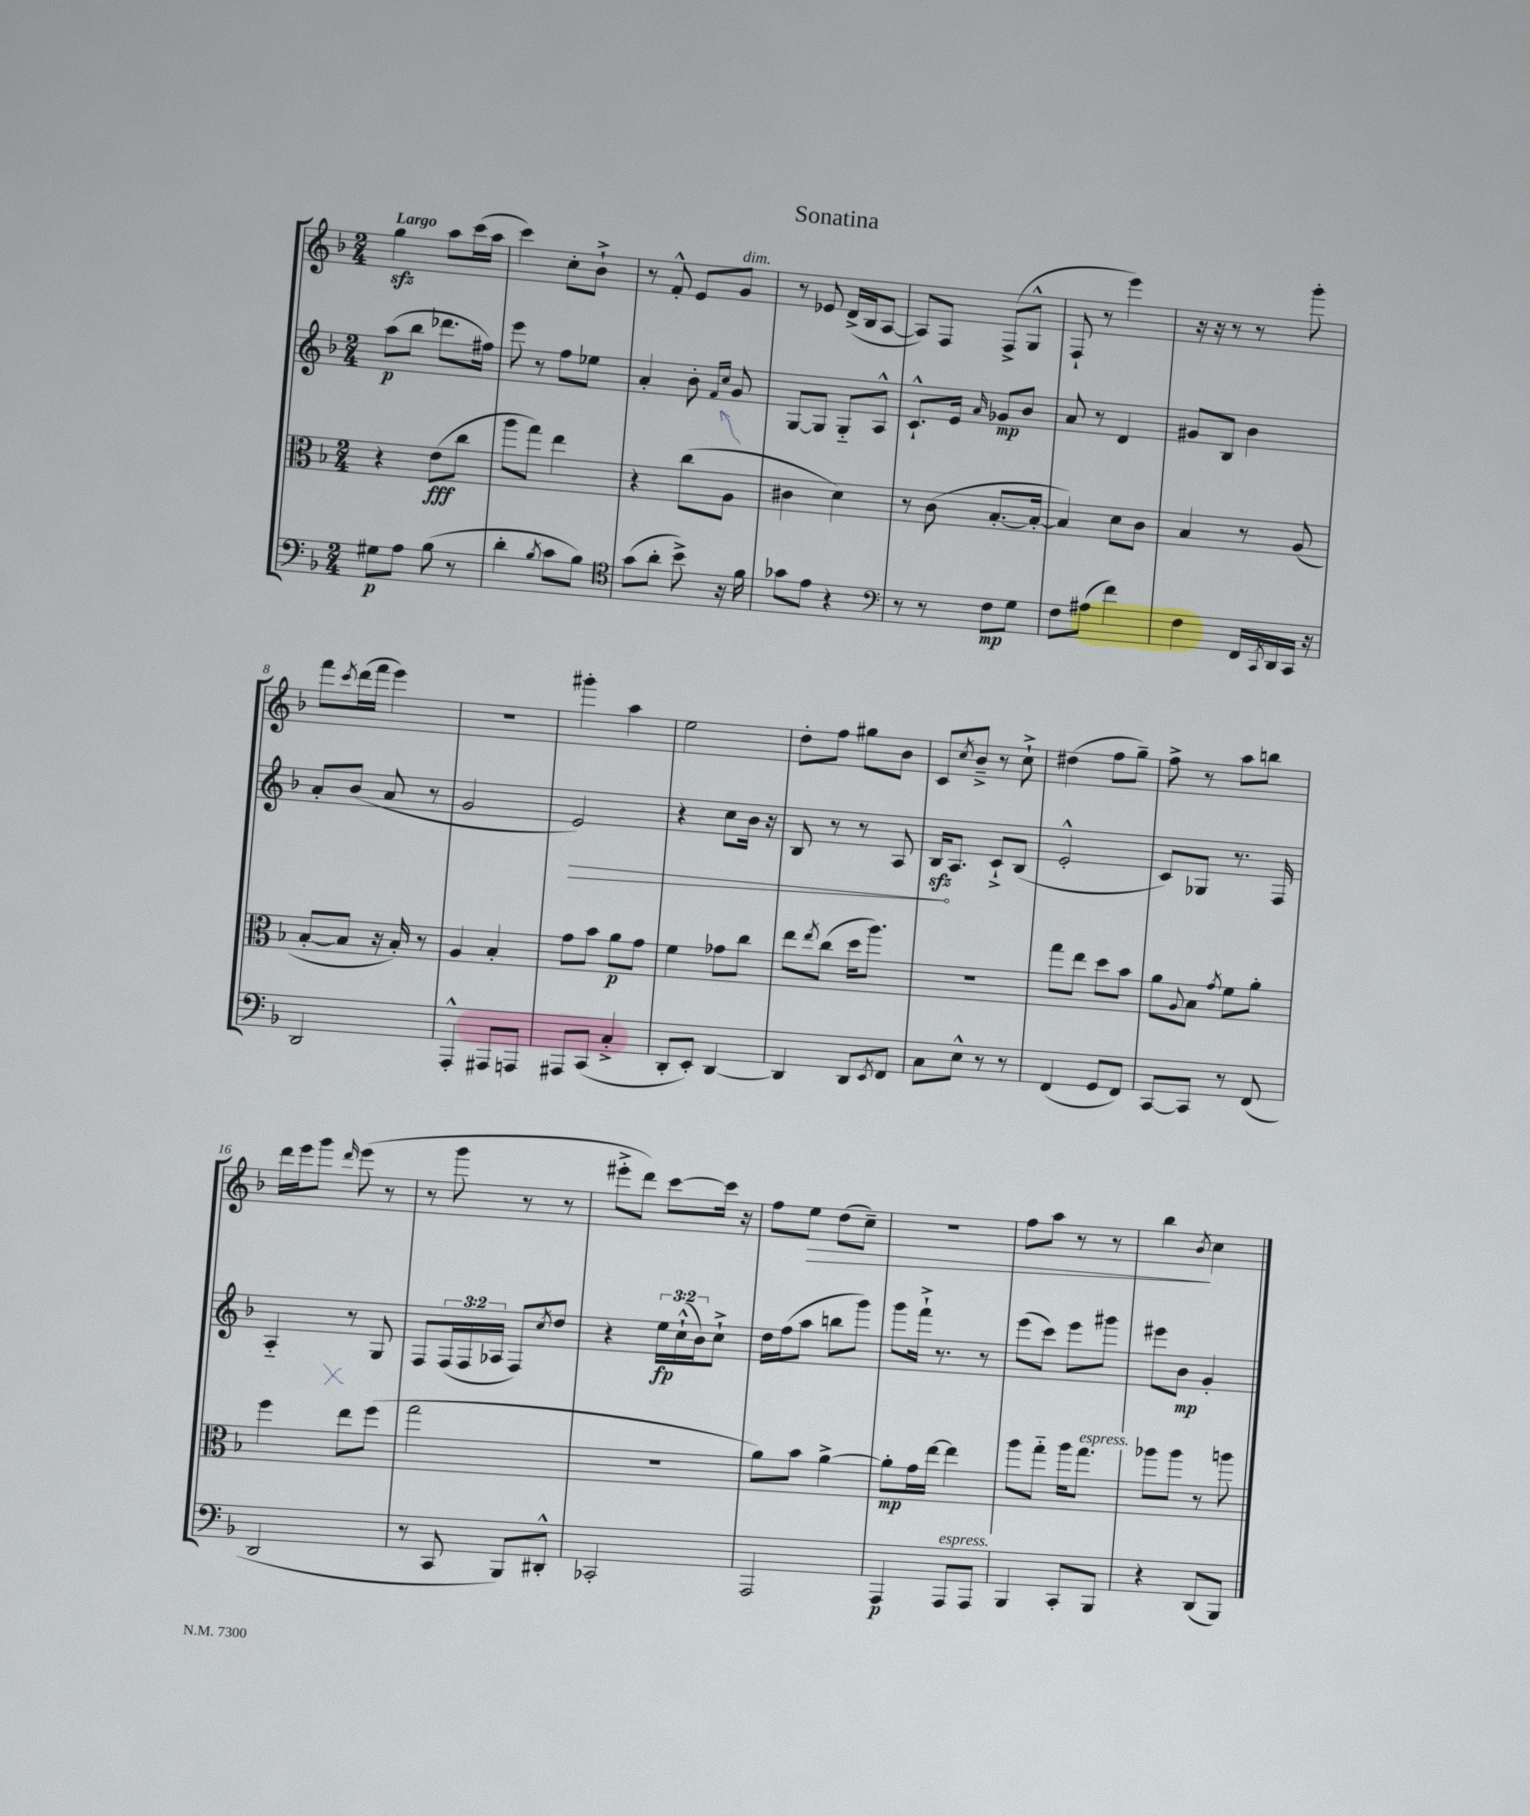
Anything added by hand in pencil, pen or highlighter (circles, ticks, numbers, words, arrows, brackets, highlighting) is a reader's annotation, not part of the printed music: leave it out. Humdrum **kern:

**kern	**kern	**kern	**kern
*staff4	*staff3	*staff2	*staff1
*clefF4	*clefC3	*clefG2	*clefG2
*k[b-]	*k[b-]	*k[b-]	*k[b-]
*M2/4	*M2/4	*M2/4	*M2/4
8G#	4r	(8aa	4gg
8A	.	8bb-	.
(8B-	(8e	8.ddd-	8aa
8r	8cc	.	(16ccc
.	.	16ff#)	16aa
=	=	=	=
4d'	8aa	8eee	4ccc)
.	8gg)	8r	.
8qB-	.	.	.
8c	4ee	8ff	8cc'
8B-)	.	8ee-	8b-`^
=	=	=	=
*clefC4	*	*	*
(8g	4r	4a'	8r
8a'	.	.	8f'^^
8b-^)	(8cc	8b-'	8e
.	.	16qqf	.
.	.	16qqcc	.
16r	8A	8g	8g
16f	.	.	.
=	=	=	=
8g-	4c#	[8G	8r
8e	.	8G]	8e-
4r	4d)	8G'~	(16d^
.	.	.	16B-
.	.	8A^^	[8A
=	=	=	=
*clefF4	*	*	*
8r	8r	8.c`^^	8A])
8r	(8c	.	8F
.	.	16e	.
.	.	16qqa	.
8F	[8.B-'	8g-	(8F^
8G	.	8b-	8G^^
.	16B-'_	.	.
=	=	=	=
8F	4B-])	8a	8F`
(8A#	.	8r	8r
4f)	8d	4d	4eee)
.	8c	.	.
=	=	=	=
4F	4B-	8g#	16r
.	.	.	16r
.	.	8B-	8r
16FF	8r	4b-	8r
8qCC	.	.	.
16DD	.	.	.
16CC	(8A	.	8ggg'
16r	.	.	.
=	=	=	=
2DD	[8B-'	8a'	8fff
.	.	.	8qccc
.	8B-]	(8b-	(16ddd
.	.	.	16fff
.	16r	8a	4eee)
.	16B-')	.	.
.	8r	8r	.
=	=	=	=
4AAA'^^	4A	2g	2r
8AAA#	4B-'	.	.
8AAA	.	.	.
=	=	=	=
8AAA#	8g	2e)	4ggg#'
(8CC	8b-	.	.
4C'^	8a	.	4aa
.	8g	.	.
=	=	=	=
8DD'	4f	4r	2ee
8EE')	.	.	.
[4DD	8g-	8cc	.
.	8cc	16b-	.
.	.	16r	.
=	=	=	=
4DD]	8ee	8B-	8dd'
.	8qee	.	.
.	(8cc	8r	8ff
8DD	16dd	8r	8gg#
.	8.aa)	.	.
8qEE	.	.	.
8FF	.	8A	8b-
=	=	=	=
8C	2r	16B-	8c
.	.	8.A	.
.	.	.	8qcc
8E^^	.	.	8b-~^
8r	.	8c`^	8r
8r	.	(8B-	8cc`^
=	=	=	=
(4FF	8gg	2e'^^	(4dd#
.	8ee	.	.
8GG	8dd	.	8ff
8FF)	8b-	.	8gg~)
=	=	=	=
[8CC	8a	8c)	8ff^
.	8qqA	.	.
8CC]	8B-	8G-	8r
.	8qg	.	.
8r	8f	8.r	8aa
(8FF	8a'	.	8bb
.	.	16F	.
=	=	=	=
2DD	4ff	4A'~	16ddd
.	.	.	16eee
.	.	.	8ggg
.	.	.	16qqddd
.	8ee	8r	(8eee
.	(8ff	8G	8r
=	=	=	=
8r	2gg	8F	8r
8CC	.	(24F	8ggg
.	.	24F	.
.	.	24A-	.
8BBB-)	.	8F)	8r
.	.	8qcc	.
8DD#'^^	.	8dd	8r
=	=	=	=
2CC-'	2r	4r	8eee#'^
.	.	.	8ddd)
.	.	24ee	[8ccc
.	.	(24cc`^^	.
.	.	24b-)	.
.	.	8cc`^	16ccc]
.	.	.	16r
=	=	=	=
2AAA	8a)	16dd	8ff
.	.	(16ff	.
.	8b-	8aa	8ee
.	[4a^	8bb	(8dd
.	.	8ggg)	8cc~)
=	=	=	=
4AAA	8a']	8ggg	2r
.	16g	16fff`^	.
.	[16ee	8.r	.
8AAA	4ee]	.	.
8AAA	.	8r	.
=	=	=	=
4BBB-	8aa	(8eee	8ff
.	8gg'~	8ccc)	8aa
8CC'	16aa	8eee	8r
.	8.gg	.	.
8BBB-	.	8ggg#	8r
=	=	=	=
4r	8aa-	8eee#	4bb-
.	8aa-	8b-	.
.	.	.	8qb-
(8DD	8r	4g'	4cc
8BBB-)	8aa	.	.
==	==	==	==
*-	*-	*-	*-
